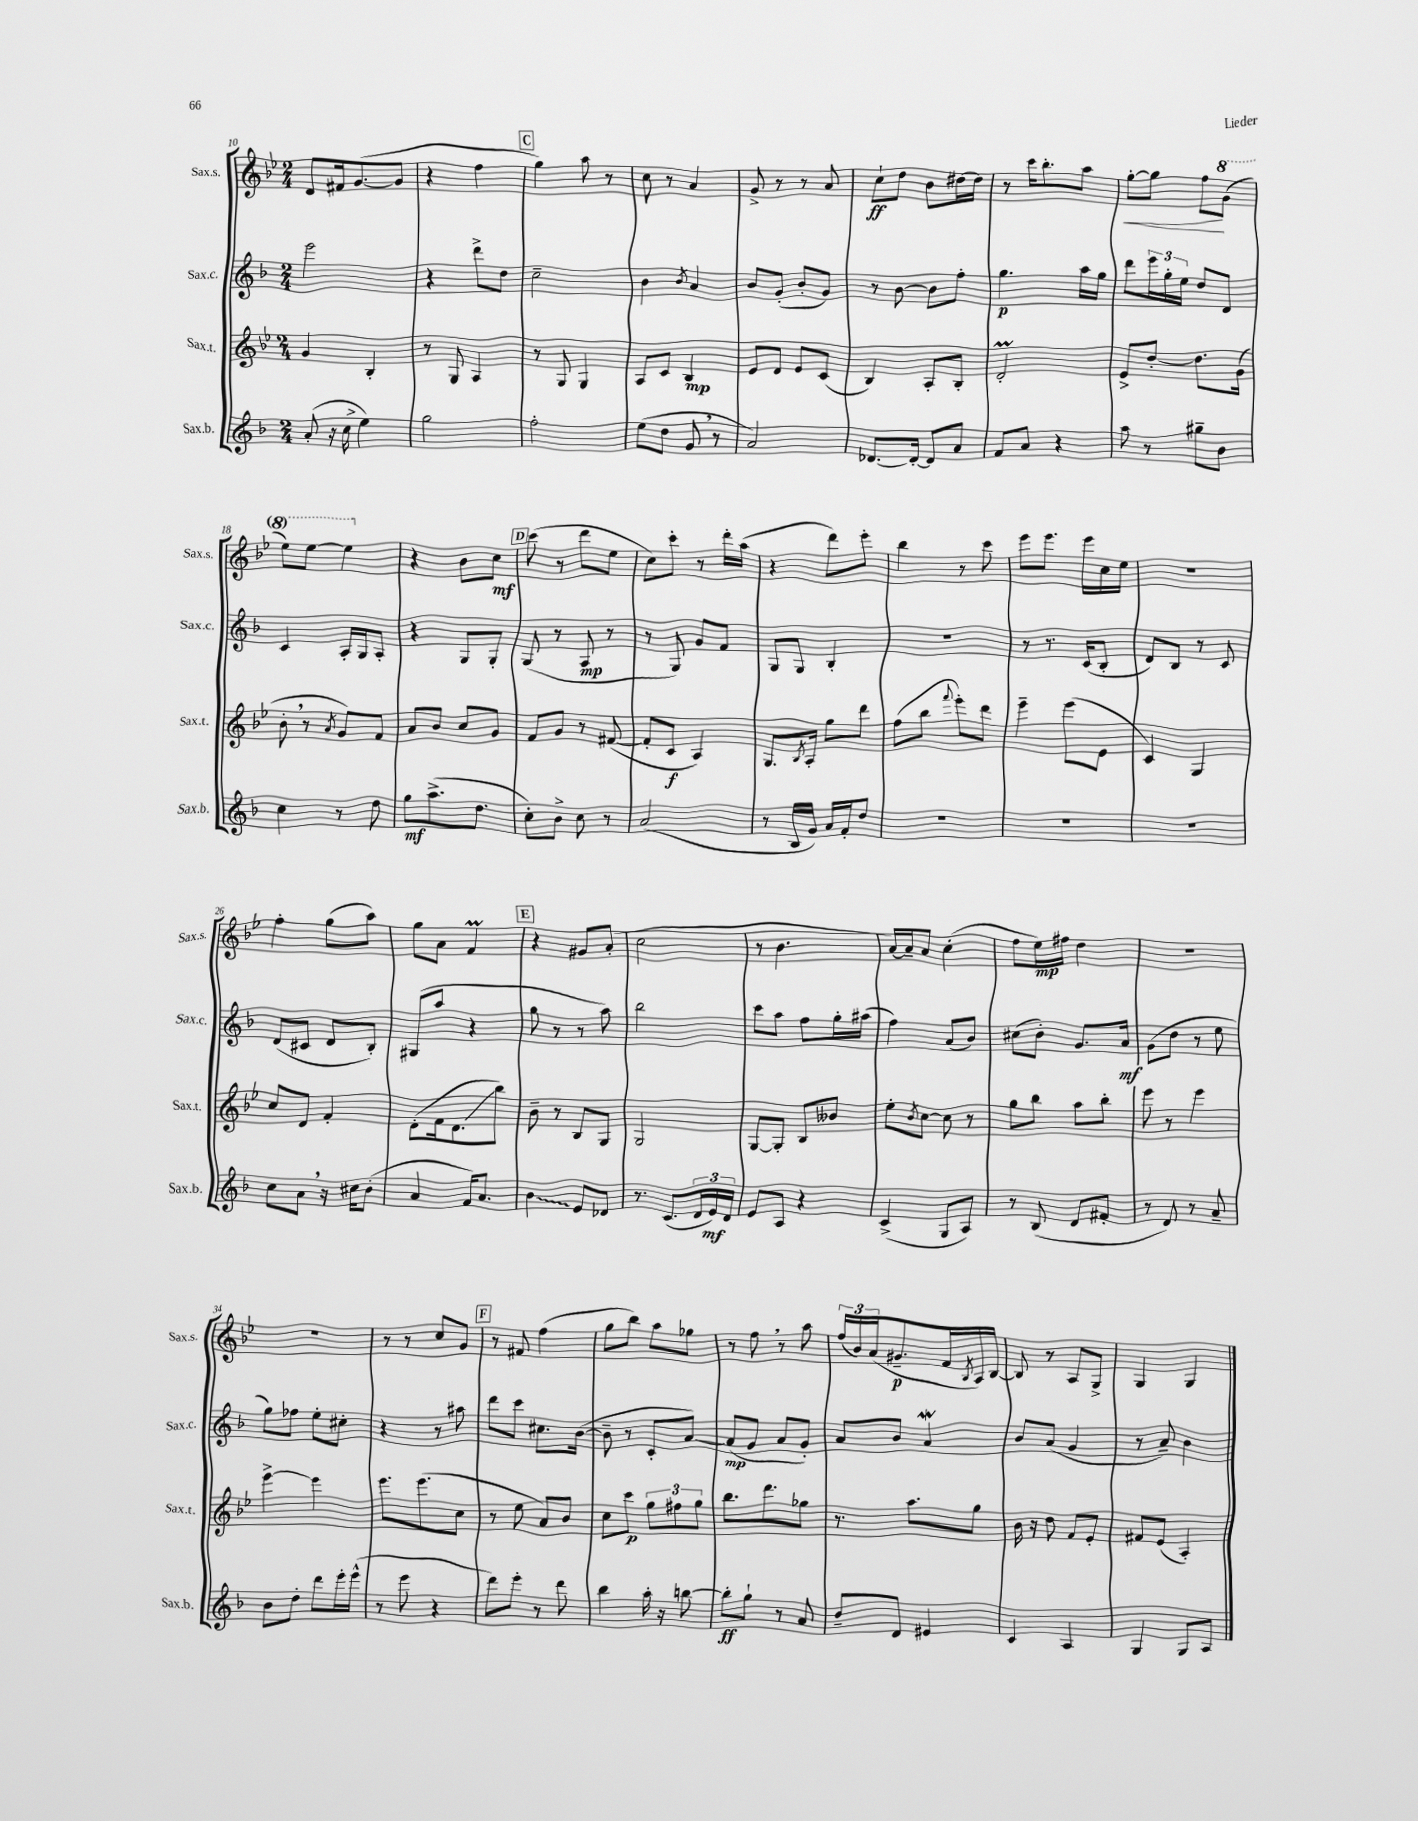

**kern	**kern	**kern	**kern
*staff4	*staff3	*staff2	*staff1
*clefG2	*clefG2	*clefG2	*clefG2
*k[b-]	*k[b-e-]	*k[b-]	*k[b-e-]
*M2/4	*M2/4	*M2/4	*M2/4
(8a'/	4g/	2eee\	8d/L
16r	.	.	16f#/k
16cc^\	.	.	([8.g/
4ee\)	4B-'/	.	.
.	.	.	8g/]J
=	=	=	=
2gg\	8r	4r	4r
.	8G/	.	.
.	4A/	8ddd^\L	4ff\
.	.	8dd\J	.
=	=	=	=
2ff'\	8r	2cc~\	4gg\)
.	8G/	.	.
.	4G/	.	8aa\
.	.	.	8r
=	=	=	=
(8ee\L	8A/L	4b-\	8cc\
8dd\J	8c/J	.	8r
.	.	8qb-/	.
8g/	4B-/	4a/	4a/
8r	.	.	.
=	=	=	=
2a/)	8e-/L	8b-/L	8g^/
.	8d/J	(8g'/J	8r
.	8e-/L	8b-'/L	8r
.	(8c/J	8g/J)	8a/
=	=	=	=
[8.d-/L	4B-/)	8r	8cc`\L
.	.	[8b-\	8dd\J
16d-'/_Jk	.	.	.
8d-/]L	8A'/L	8b-\]L	8b-\L
8a/J	8B-'/J	8ff'\J	[16dd#\L
.	.	.	16dd#\]JJ
=	=	=	=
8f/L	2d'/	4.gg\	8r
8a/J	.	.	16ccc\LK
.	.	.	8.bb-'\
4r	.	.	.
.	.	16aa\LL	8aa\J
.	.	16gg\JJ	.
=	=	=	=
8aa\	8e-^/L	8ddd\L	[8gg'\L
8r	[8dd'/J	24eee\L	8gg\]J
.	.	24gg'\	.
.	.	24ee\JJ	.
8gg#~\L	8.dd\]L	8dd/L	8ff\L
8b-\J	.	8d/J	(8gg\J
.	(16g\Jk	.	.
=	=	=	=
4cc\	8b-'\	4c/	8eee-\L)
.	8r	.	[8eee-\J
.	8qa/	.	.
8r	8g/L)	16A'/LL	4eee-\]
.	.	16G/J	.
8dd\	8f/J	8A'/J	.
=	=	=	=
8gg\L	8a/L	4r	4r
(8.aa^\	8b-/J	.	.
.	8cc/L	8G/L	8b-\L
8.dd\J	.	.	.
.	8g/J	8G'/J	8cc\J
=	=	=	=
8cc'\L)	8f/L	(8G/	(8ccc\
8b-^\J	8g/J	8r	8r
8cc\	8r	8A/	8ddd\L
8r	([8f#/	8r	8ee-\J
=	=	=	=
(2a/	8f#'/]L	8r	8cc\L)
.	8c/J	8G/)	8ccc'\J
.	4A/)	8g/L	8r
.	.	8f/J	16ddd'\LL
.	.	.	(16aa\JJ
=	=	=	=
8r	8.G/L	8G/L	4r
16B-/LL	.	8G/J	.
.	8qB-/	.	.
16g/JJ)	16A'/Jk	.	.
16a/LL	8gg\L	4B-'/	8ddd\L)
16f'/J	.	.	.
8dd/J	8ddd\J	.	8eee-'\J
=	=	=	=
2r	(8ff\L	2r	4bb-\
.	8bb-\J	.	.
.	8qqfff/	.	.
.	8eee-'\L)	.	8r
.	8ddd\J	.	8ccc\
=	=	=	=
2r	4eee-~\	8r	8eee-\L
.	.	8.r	8.eee-\J
.	(8eee-\L	.	.
.	.	(16c/LK	16eee-\LL
.	8e-\J	8B-'/J	16cc\
.	.	.	16ee-\JJ
=	=	=	=
2r	4c/)	8d/L)	2r
.	.	8B-/J	.
.	4G/	8r	.
.	.	8c/	.
=	=	=	=
8cc\L	8cc/L	(8d/L	4ff'\
8a\J	8d/J	8c#/J	.
16r	4f'/	8d/L	(8gg\L
16cc#\LK	.	.	.
(8b-'\J	.	8B-'/J)	8aa\J)
=	=	=	=
4a/	(8d'\L	(8G#/L	8gg\L
.	16f\k	8aa/J	8a\J
.	8.d\	.	.
16f/LK)	.	4r	4f/
8.a/J	.	.	.
.	8bb-\J)	.	.
=	=	=	=
4b-\	8b-~\	8gg\	4r
.	8r	8r	.
8e/L	8B-/L	8r	8g#/L
8d-/J	8G/J	8aa\)	(8a'/J
=	=	=	=
8.r	2G/	2bb-\	2cc\
(8.c/L	.	.	.
24d/L	.	.	.
24e/)	.	.	.
24d/JJ	.	.	.
=	=	=	=
8e/L	[8G/L	8ccc\L	8r
8A/J	8G'/]J	8aa\J	4.b-\
4r	8B-/L	8ff\L	.
.	8b--/J	16gg'\L	.
.	.	(16aa#\JJ	.
=	=	=	=
(4c^/	8ee-'\L	4ff\)	[16a/LL)
.	.	.	16a~/]J
.	8qb-/	.	.
.	[8cc\J	.	8a/J
8G/L	8cc\]	(8a/L	(4cc'\
8A/J)	8r	8b-/J)	.
=	=	=	=
8r	8gg\L	(8cc#\L	8ff\L
(8B-/	8bb-\J	8b-'\J)	16ee-\L)
.	.	.	16ff#\JJ
8d/L	8aa\L	8.g/L	4dd\
8f#'/J	8bb-'\J	.	.
.	.	16a/Jk	.
=	=	=	=
8r	8eee-\	(8g\L	2r
8d/)	8r	8dd\J	.
8r	4eee-\	8r	.
8a~/	.	8ee\	.
=	=	=	=
8b-\L	[4eee-^\	8gg\L)	2r
8dd'\J	.	8ff-\J	.
8ddd\L	4eee-\]	8ee'\L	.
16eee'\L	.	8cc#'\J	.
(16eee^^\JJ	.	.	.
=	=	=	=
8r	8.eee-\L	4r	8r
8eee\	.	.	8r
.	(8.eee-\	.	.
4r	.	8r	8cc/L
.	8cc\J	8aa#\	8g/J
=	=	=	=
8ddd\L)	8r	8ddd\L	8r
8eee'\J	8ee-\	8ccc\J	8f#/
8r	8a/L)	8.cc#\L	(4ff\
8ddd\	8b-/J	.	.
.	.	([16b-\Jk	.
=	=	=	=
4bb-\	8cc\L	8b-~\]	8gg\L
.	8ccc\J	8r	8bb-\J)
16aa'\	12gg\L	8c'/L	8aa\L
16r	.	.	.
.	12ff#\	.	.
[8bb\	.	[8a/J)	8gg-\J
.	12gg\J	.	.
=	=	=	=
8bb'\]L	8.bb-\L	(8a/]L	8r
8gg`\J	.	8g/J	8ff\
.	8.ddd\	.	.
8r	.	8a/L	8r
8a/	8gg-\J	8g'/J)	8aa\
=	=	=	=
8dd~/L	8.r	8a/L	(24ff/LL
.	.	.	24b-/)
.	.	.	(24a/J
8d/J	.	8b-/J	8.g#~/
.	8.aa\L	.	.
4e#/	.	4a/	.
.	.	.	16f/L
.	.	.	8qB-/
.	8gg\J	.	16A/)
.	.	.	[16B-/JJ
=	=	=	=
4c/	16b-\	8b-/L	8B-/]
.	16r	.	.
.	8dd\	(8a/J	8r
4A/	8f/L	4g/	8A/L
.	8e-'/J	.	8G^/J
=	=	=	=
4G/	8f#/L	8r	4G/
.	(8e-/J	8a~/)	.
8G/L	4A'/)	4b-\	4G/
8A/J	.	.	.
==	==	==	==
*-	*-	*-	*-
